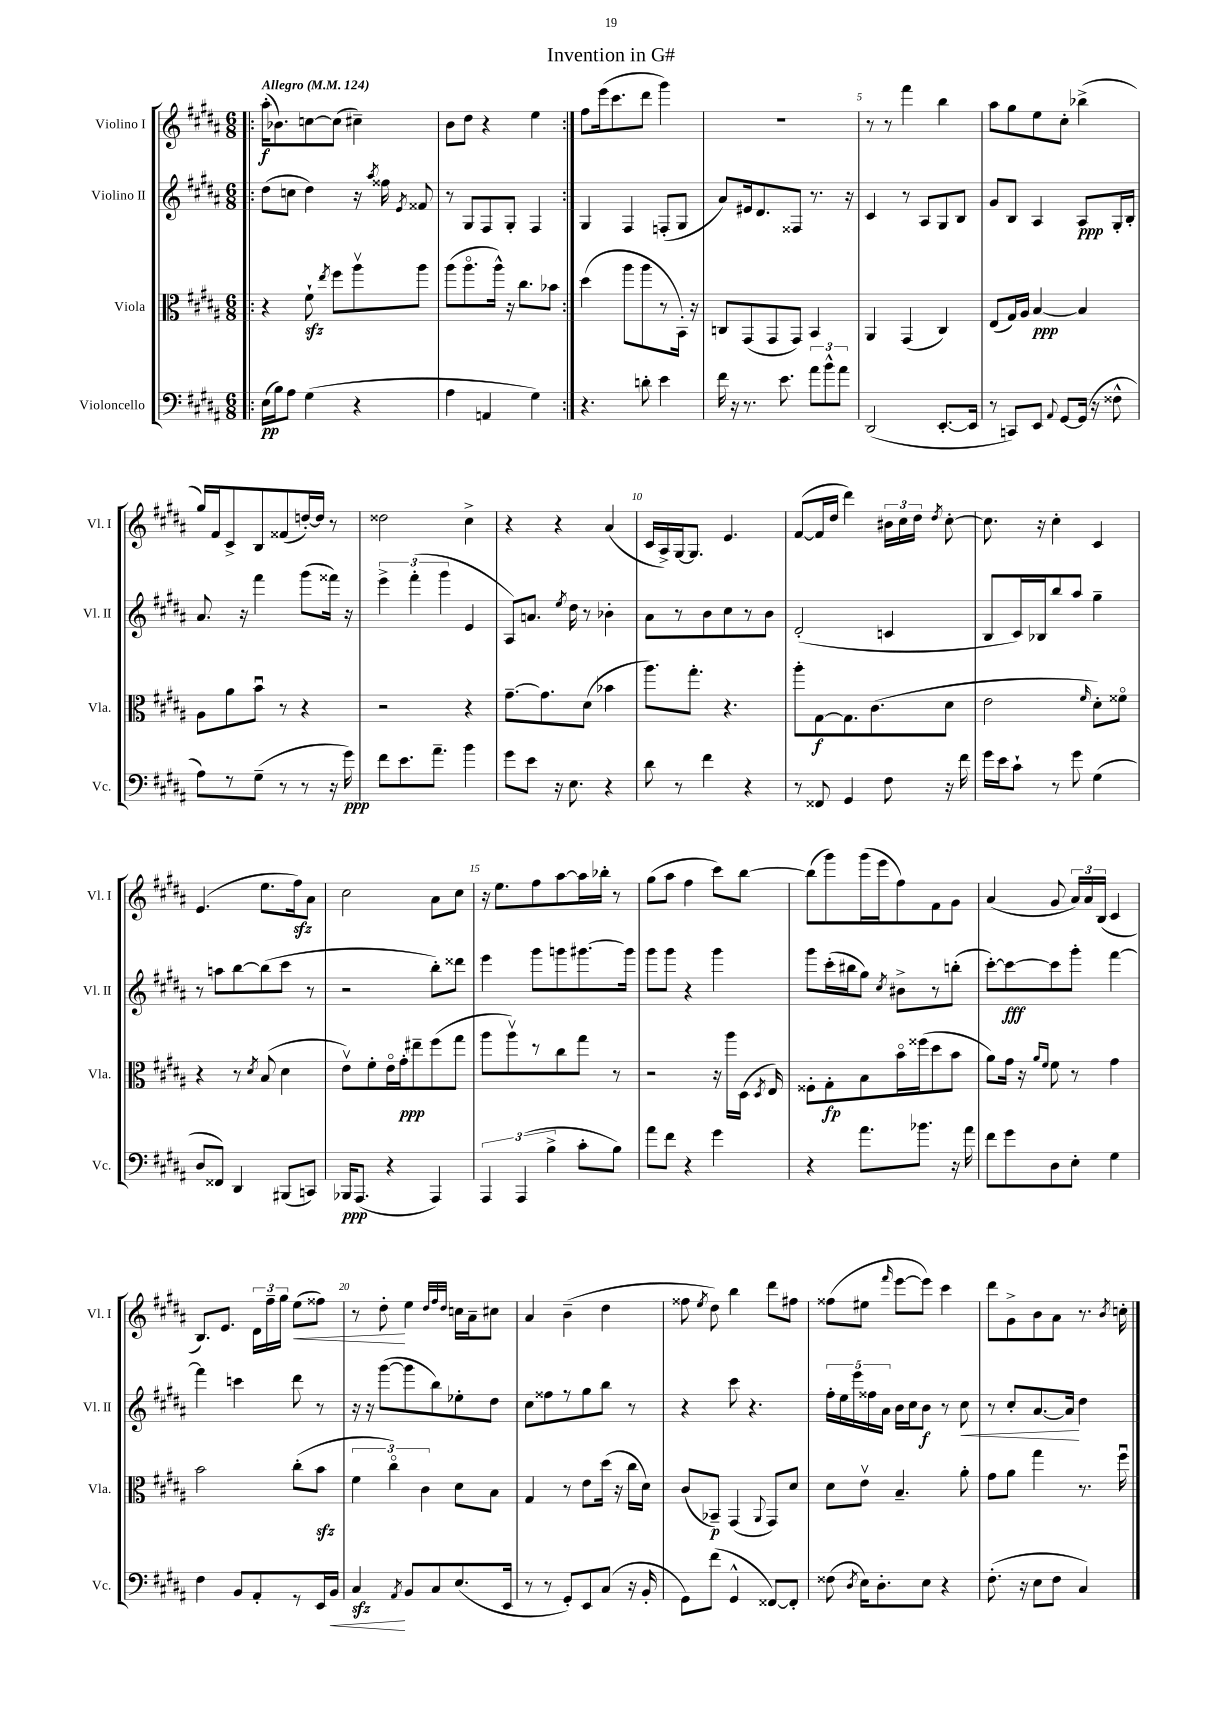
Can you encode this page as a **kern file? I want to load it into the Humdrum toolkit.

**kern	**dynam	**kern	**dynam	**kern	**dynam	**kern	**dynam
*part4	*part4	*part3	*part3	*part2	*part2	*part1	*part1
*staff4	*staff4	*staff3	*staff3	*staff2	*staff2	*staff1	*staff1
*I"Violoncello	*	*I"Viola	*	*I"Violino II	*	*I"Violino I	*
*I'Vc.	*	*I'Vla.	*	*I'Vl. II	*	*I'Vl. I	*
*clefF4	*	*clefC3	*	*clefG2	*	*clefG2	*
*k[f#c#g#d#a#]	*	*k[f#c#g#d#a#]	*	*k[f#c#g#d#a#]	*	*k[f#c#g#d#a#]	*
*M6/8	*	*M6/8	*	*M6/8	*	*M6/8	*
*MM124	*	*MM124	*	*MM124	*	*MM124	*
=1!|:	=1!|:	=1!|:	=1!|:	=1!|:	=1!|:	=1!|:	=1!|:
!	!	!	!	!	!	!LO:TX:a:B:t=Allegro	!
(16E\LL	pp	4r	.	(8dd#\L	.	(16aa#'\KL	f
16B\J)	.	.	.	.	.	8.b-X\)	.
8A#\J	.	.	.	8ccn\J	.	.	.
(4G#\	.	8f#zz`\	.	4dd#\)	.	[8ccn\	.
.	.	8qee/	.	.	.	.	.
.	.	8ff#\L	.	.	.	(8cc\J]	.
4r	.	8aa#v\	.	16r	.	4cc#X~\)	.
.	.	.	.	8qaa#/	.	.	.
.	.	.	.	16ff##X\	.	.	.
.	.	.	.	8qe/	.	.	.
.	.	8aa#\J	.	8f##X/	.	.	.
=2	=2	=2	=2	=2	=2	=2	=2
4A#\	.	(8aa#\L	.	8r	.	8b\L	.
.	.	8.aa#\	.	8G#/L	.	8dd#\J	.
4AAn/	.	.	.	8F#/	.	4r	.
.	.	16aa#^^\Jk)	.	.	.	.	.
.	.	16r	.	8G#'/J	.	.	.
.	.	8.cc#\L	.	.	.	.	.
4G#\)	.	.	.	4F#/	.	4ee\	.
.	.	8b-X\J	.	.	.	.	.
=3:|!	=3:|!	=3:|!	=3:|!	=3:|!	=3:|!	=3:|!	=3:|!
4.r	.	(4dd#\	.	4G#/	.	8ff#\L	.
.	.	.	.	.	.	(16eee\k	.
.	.	.	.	.	.	8.ccc#\	.
.	.	8aa#\L	.	4F#/	.	.	.
8dn'\	.	8aa#\	.	.	.	8ddd#\J	.
4e\	.	8r	.	(8Fn'/L	.	4ggg#\)	.
.	.	16BB'\Jk)	.	8G#/J	.	.	.
.	.	16r	.	.	.	.	.
=4	=4	=4	=4	=4	=4	=4	=4
16f#\	.	8Cn/L	.	8a#/L)	.	2.r	.
16r	.	.	.	.	.	.	.
8.r	.	(8GG#/	.	16e#X/k	.	.	.
.	.	.	.	8.d#/	.	.	.
.	.	8GG#/	.	.	.	.	.
8.e\	.	.	.	.	.	.	.
.	.	8GG#/J)	.	8F##X/J	.	.	.
12a#\L	.	4BB/	.	8.r	.	.	.
12b^^\	.	.	.	.	.	.	.
12a#\J	.	.	.	.	.	.	.
.	.	.	.	16r	.	.	.
=5	=5	=5	=5	=5	=5	=5	=5
(2DD#/	.	4AA#/	.	4c#/	.	8r	.
.	.	.	.	.	.	8r	.
.	.	(4GG#/	.	8r	.	4fff#\	.
.	.	.	.	8A#/L	.	.	.
[8.EE'/L	.	4C#/)	.	8G#/	.	4bb\	.
.	.	.	.	8B/J	.	.	.
16EE/Jk]	.	.	.	.	.	.	.
=6	=6	=6	=6	=6	=6	=6	=6
8r	.	(8E/L	.	8g#/L	.	8aa#\L	.
8CCn/L)	.	16G#/L)	.	8B/J	.	8gg#\	.
.	.	16A#/JJ	.	.	.	.	.
8EE/J	.	[4B/	ppp	4A#/	.	8ee\	.
8qqAA#/	.	.	.	.	.	.	.
[8GG#/L	.	.	.	.	.	8cc#'\J	.
(16GG#/Jk]	.	4B/]	.	8A#/L	ppp	(4bb-X^\	.
16r	.	.	.	.	.	.	.
8F##X^^\	.	.	.	16G#'/L	.	.	.
.	.	.	.	16B'/JJ	.	.	.
!!LO:LB:g=z
=7	=7	=7	=7	=7	=7	=7	=7
8A#\L)	.	8A#\L	.	8.a#/	.	16gg#/LL)	.
.	.	.	.	.	.	16f#/J	.
8r	.	8a#\	.	.	.	8c#^/	.
.	.	.	.	16r	.	.	.
(8G#~\J	.	8bu\J	.	4fff#\	.	8B/	.
8r	.	8r	.	.	.	(8f##X/	.
8r	.	4r	.	(8ggg#\L	.	[16ddn'/L)	.
.	.	.	.	.	.	16dd/JJ]	.
16r	.	.	.	16fff##X\Jk)	.	8r	.
16g#\)	ppp	.	.	16r	.	.	.
=8	=8	=8	=8	=8	=8	=8	=8
8f#\L	.	2r	.	6eee^\	.	2dd##X\	.
8.e\	.	.	.	.	.	.	.
.	.	.	.	(6fff#'\	.	.	.
8.a#~\J	.	.	.	.	.	.	.
.	.	.	.	6ggg#\	.	.	.
4b\	.	4r	.	4e/	.	4cc#^\	.
=9	=9	=9	=9	=9	=9	=9	=9
8g#\L	.	[8.g#~\L	.	8A#/L)	.	4r	.
8e\J	.	.	.	8.an/J	.	.	.
.	.	8.g#\]	.	.	.	.	.
16r	.	.	.	.	.	4r	.
.	.	.	.	8qee/	.	.	.
8.E\	.	.	.	16dd#\	.	.	.
.	.	(8d#\J	.	8r	.	.	.
4r	.	4b-X\	.	4b-X'\	.	(4a#/	.
=10	=10	=10	=10	=10	=10	=10	=10
8d#\	.	8.aa#\L)	.	8a#\L	.	16c#/LL	.
.	.	.	.	.	.	16A#^/)	.
8r	.	.	.	8r	.	[16G#/J	.
.	.	8.gg#'\J	.	.	.	8.G#/J]	.
4f#\	.	.	.	8b\	.	.	.
.	.	4.r	.	8cc#\	.	4.e/	.
4r	.	.	.	8r	.	.	.
.	.	.	.	8b\J	.	.	.
=11	=11	=11	=11	=11	=11	=11	=11
8r	.	8aa#'\L	.	(2d#'/	.	([8f#/L	.
8FF##X/	.	[8G#\	f	.	.	16f#/L]	.
.	.	.	.	.	.	16dd#/JJ	.
4GG#/	.	8.G#\]	.	.	.	4ddd#\)	.
.	.	(8.c#\	.	.	.	.	.
8F#\	.	.	.	4cn/	.	24b#X\LL	.
.	.	.	.	.	.	24cc#\	.
.	.	.	.	.	.	24dd#\JJ	.
.	.	.	.	.	.	8qdd#/	.
16r	.	8d#\J	.	.	.	[8cc#'\	.
16f#\	.	.	.	.	.	.	.
=12	=12	=12	=12	=12	=12	=12	=12
16g#\LL	.	2e\	.	8B/L	.	8.cc#\]	.
16e\J	.	.	.	.	.	.	.
8c#`\J	.	.	.	16c#/L)	.	.	.
.	.	.	.	16B-X/J	.	16r	.
8r	.	.	.	8bb/	.	4cc#'\	.
8g#\	.	.	.	8aa#/J	.	.	.
.	.	16qqf#/	.	.	.	.	.
(4G#\	.	8d#'\L)	.	4gg#~\	.	4c#/	.
.	.	8f##X\J	.	.	.	.	.
!!LO:LB:g=z
=13	=13	=13	=13	=13	=13	=13	=13
8D#/L	.	4r	.	8r	.	(4.e/	.
8FF##X/J)	.	.	.	8aan\L	.	.	.
4DD#/	.	8r	.	[8bb\	.	.	.
.	.	8qd#/	.	.	.	.	.
.	.	(8B/	.	(8bb\]	.	8.ee\L	.
(8BBB#X/L	.	4d#\	.	8ccc#\J	.	.	.
.	.	.	.	.	.	16ff#zz\k)	.
8CCn/J)	.	.	.	8r	.	8a#\J	.
=14	=14	=14	=14	=14	=14	=14	=14
16BBB-X/KL	ppp	8ev\L)	.	2r	.	2cc#\	.
(8.AAA#/J	.	.	.	.	.	.	.
.	.	8f#'\	.	.	.	.	.
4r	.	16e\L	.	.	.	.	.
.	.	16g#'\J	ppp	.	.	.	.
.	.	8ee#X~\	.	.	.	.	.
4AAA#/)	.	(8ff#\	.	8bb'\L)	.	8a#\L	.
.	.	8gg#\J	.	8ddd##X\J	.	8cc#\J	.
=15	=15	=15	=15	=15	=15	=15	=15
6AAA#/	.	8aa#\L	.	4eee\	.	16r	.
.	.	.	.	.	.	8.ee\L	.
.	.	8aa#v\)	.	.	.	.	.
(6AAA#/	.	.	.	.	.	.	.
.	.	8r	.	8ggg#\L	.	8ff#\	.
6B^\	.	.	.	.	.	.	.
.	.	8cc#\	.	8gggn\	.	[8aa#\	.
8c#'\L	.	8gg#\J	.	[8.ggg#X\	.	16aa#\L]	.
.	.	.	.	.	.	16bb-X'\JJ	.
8B\J)	.	8r	.	.	.	8r	.
.	.	.	.	16ggg#\Jk]	.	.	.
=16	=16	=16	=16	=16	=16	=16	=16
8a#\L	.	2r	.	8ggg#\L	.	(8gg#\L	.
8f#\J	.	.	.	8ggg#\J	.	8aa#\J	.
4r	.	.	.	4r	.	4ff#\	.
4g#\	.	16r	.	4ggg#\	.	8ccc#\L)	.
.	.	16aa#\LL	.	.	.	.	.
.	.	(16D#\JJ	.	.	.	[8bb\J	.
.	.	8qD#/	.	.	.	.	.
.	.	16E/)	.	.	.	.	.
=17	=17	=17	=17	=17	=17	=17	=17
4r	.	8F##X'\L	.	8ggg#\L	.	(8bb\L]	.
.	.	8G#'\	fp	(16ccc#'\L	.	8ggg#\)	.
.	.	.	.	16bb#X\J	.	.	.
8.a#\L	.	8B\	.	8gg#\J)	.	(16ggg#\L	.
.	.	.	.	.	.	16eee\J	.
.	.	.	.	8qcc#/	.	.	.
.	.	16b\L	.	8b#X^\L	.	8ff#\)	.
8.b-X\J	.	(16ff##X\J	.	.	.	.	.
.	.	8dd#\	.	8r	.	8f#\	.
16r	.	8b\J	.	(8bbn'\J	.	8g#\J	.
16a#\	.	.	.	.	.	.	.
=18	=18	=18	=18	=18	=18	=18	=18
8f#\L	.	8a#\L)	.	[8ccc#'\L)	.	(4a#/	.
8g#\	.	16g#\Jk	.	8ccc#\_	fff	.	.
.	.	16r	.	.	.	.	.
.	.	16qqa#/LL	.	.	.	.	.
.	.	16qqf#/JJ	.	.	.	.	.
8D#\	.	8f#\	.	8ccc#\]	.	8g#/	.
8E'\J	.	8r	.	8ggg#'\J	.	24a#/LL)	.
.	.	.	.	.	.	24a#/	.
.	.	.	.	.	.	(24B/JJ	.
4G#\	.	4g#\	.	[4fff#\	.	4c#/	.
!!LO:LB:g=z
=19	=19	=19	=19	=19	=19	=19	=19
4F#\	.	2b\	.	4fff#\]	.	8.B/L)	.
.	.	.	.	.	.	8.e/J	.
8BB/L	.	.	.	4cccn\	.	.	.
8AA#'/	.	.	.	.	.	24d#\LL	.
.	.	.	.	.	.	24ff#~\	.
.	.	.	.	.	.	24gg#\JJ	.
!	!	!	!	!	!	!	!LO:HP:b
8r	.	(8cc#'\L	.	8ddd#\	.	(8ee\L	<
16EE/L	.	8bzz\J	.	8r	.	8ff##X\J)	.
!	!LO:HP:b	!	!	!	!	!	!
16BB/JJ	<	.	.	.	.	.	.
=20	=20	=20	=20	=20	=20	=20	=20
4C#zz/	.	6f#\	.	16r	.	8r	.
.	.	.	.	16r	.	.	.
.	.	.	.	([8ggg#\L	.	8dd#'\	.
.	.	6cc#\)	.	.	.	.	.
8qAA#/	.	.	.	.	.	.	.
8BB/L	[	.	.	8ggg#\]	.	4ee\	[
.	.	6c#\	.	.	.	.	.
8C#/	.	.	.	8bb\)	.	.	.
.	.	.	.	.	.	32qqdd#/LLL	.
.	.	.	.	.	.	32qqff#/	.
.	.	.	.	.	.	32qqdd#/JJJ	.
(8.E/	.	8d#\L	.	8ee-X'\	.	16ccn\LL	.
.	.	.	.	.	.	16a#~\J	.
.	.	8B\J	.	8dd#\J	.	8cc#X\J	.
16EE/Jk	.	.	.	.	.	.	.
=21	=21	=21	=21	=21	=21	=21	=21
8r	.	4G#/	.	8cc#\L	.	4a#/	.
8r	.	.	.	8ff##X\	.	.	.
8GG#'/L)	.	8r	.	8r	.	(4b~\	.
8EE/	.	8e\L	.	8gg#\	.	.	.
(8C#/J	.	(16dd#\Jk	.	8bb\J	.	4dd#\	.
.	.	16r	.	.	.	.	.
16r	.	16cc#\LL	.	8r	.	.	.
16BB'/	.	16d#\JJ)	.	.	.	.	.
=22	=22	=22	=22	=22	=22	=22	=22
8GG#\L)	.	(8c#/L	.	4r	.	8ff##X\	.
.	.	.	.	.	.	8qee/	.
(8f#\J	.	8BB-X~/J)	p	.	.	8dd#\)	.
4GG#^^/	.	(4GG#/	.	8ccc#\	.	4bb\	.
.	.	.	.	4.r	.	.	.
.	.	8qqAA#/	.	.	.	.	.
[8FF##X/L)	.	8GG#/L)	.	.	.	8ddd#\L	.
8FF##'/J]	.	8d#/J	.	.	.	8ff#X\J	.
=23	=23	=23	=23	=23	=23	=23	=23
(8F##X\	.	8d#\L	.	20ff#'\LL	.	(8ff##X\L	.
.	.	.	.	20ee\	.	.	.
.	.	.	.	20eee\	.	.	.
8qD#/	.	.	.	.	.	.	.
16E\KL)	.	8ev\J	.	.	.	8ee#X\J	.
.	.	.	.	20ff##X\	.	.	.
8.D#'\	.	.	.	.	.	.	.
.	.	.	.	20a#\JJ	.	.	.
.	.	.	.	.	.	16qqfff#/	.
.	.	4.B~/	.	16b\LL	.	[8eee\L	.
.	.	.	.	16cc#\J	.	.	.
8E\J	.	.	.	8b\J	f	8eee\J])	.
4r	.	.	.	8r	.	4ccc#\	.
!	!	!	!	!	!LO:HP:b	!	!
.	.	8a#'\	.	8cc#\	<	.	.
=24	=24	=24	=24	=24	=24	=24	=24
(8.F#'\	.	8g#\L	.	8r	.	8ddd#\L	.
.	.	8a#\J	.	8cc#'/L	.	8g#^\	.
16r	.	.	.	.	.	.	.
8E\L	.	4gg#\	.	[8.a#/	.	8b\	.
8F#\J	.	.	.	.	.	8a#\J	.
.	.	.	.	16a#/Jk]	.	.	.
4C#/)	.	8.r	.	4dd#\	[	8.r	.
.	.	.	.	.	.	8qb/	.
.	.	16ff#u\	.	.	.	16ccn'\	.
==	==	==	==	==	==	==	==
*-	*-	*-	*-	*-	*-	*-	*-
